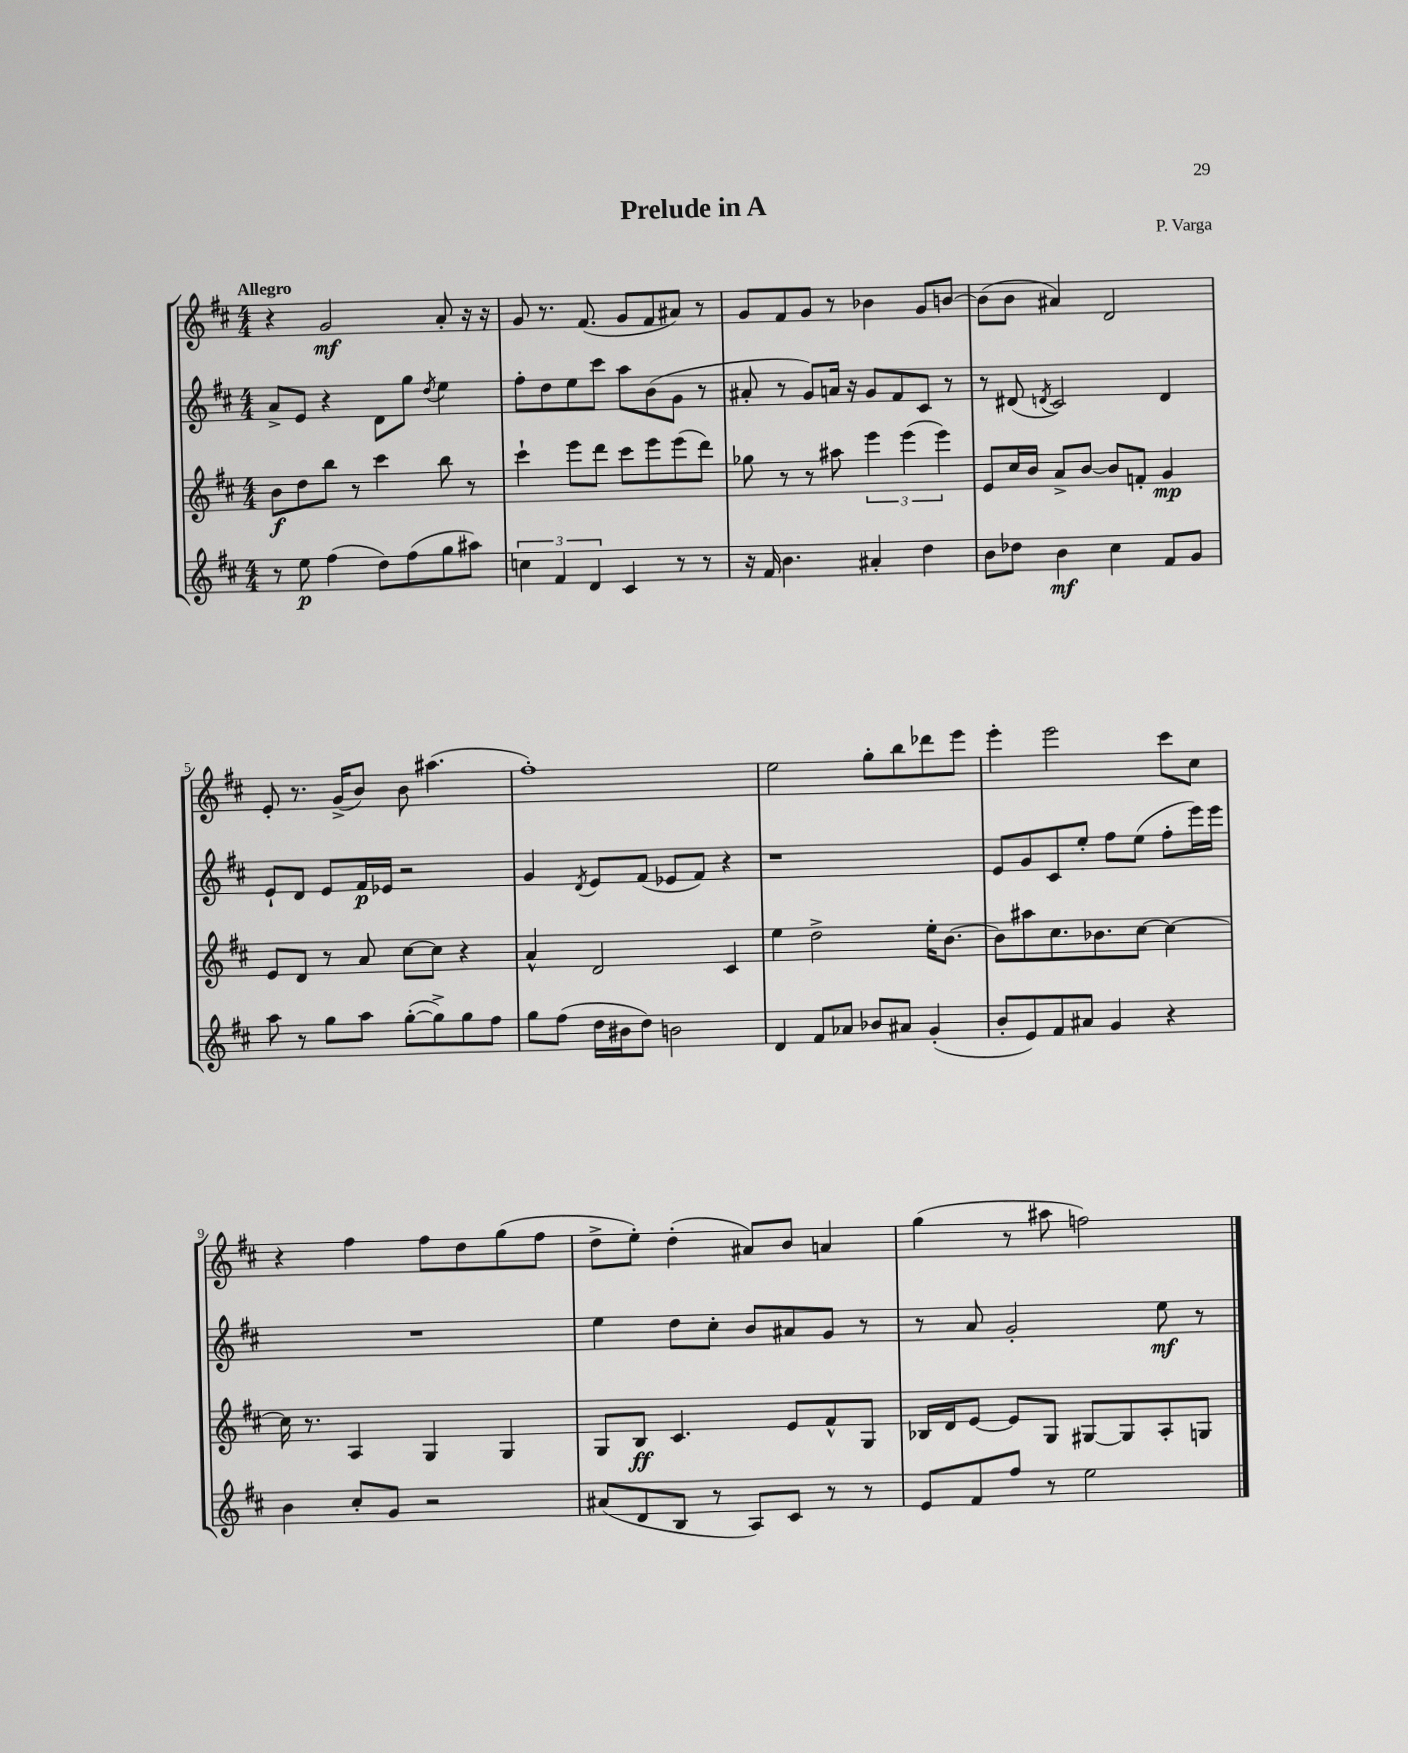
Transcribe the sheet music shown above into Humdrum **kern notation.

**kern	**kern	**kern	**kern
*staff4	*staff3	*staff2	*staff1
*clefG2	*clefG2	*clefG2	*clefG2
*k[f#c#]	*k[f#c#]	*k[f#c#]	*k[f#c#]
*M4/4	*M4/4	*M4/4	*M4/4
8r	8b\L	8a^/L	4r
8ee\	8dd\	8e/J	.
(4ff#\	8bb\J	4r	2g/
.	8r	.	.
8dd\L)	4ccc#\	8d\L	.
(8ff#\	.	8gg\J	.
.	.	8qdd/	.
8gg\	8bb\	4ee\	8a'/
8aa#\J)	8r	.	16r
.	.	.	16r
=	=	=	=
6cc\	4ccc#`\	8ff#'\L	8g/
.	.	8dd\	8.r
6f#/	.	.	.
.	8eee\L	8ee\	.
.	.	.	(8.f#/
6d/	.	.	.
.	8ddd\J	8ccc#\J	.
4c#/	8ccc#\L	8aa\L	8g/L
.	8eee\	(8b\	8f#/
8r	(8eee\	8g\J	8a#/J)
8r	8ddd\J)	8r	8r
=	=	=	=
16r	8gg-\	8a#'/	8g/L
16f#/	.	.	.
4.b\	8r	8r	8f#/
.	8r	8g/L)	8g/J
.	8aa#\	16a/Jk	8r
.	.	16r	.
4a#'/	6eee\	8g/L	4b-\
.	.	8f#/	.
.	(6eee\	.	.
4dd\	.	8c#/J	8g/L
.	6eee\)	.	.
.	.	8r	[8b/J
=	=	=	=
8b\L	8e/L	8r	(8b\]L
8dd-\J	16cc#/L	(8d#/	8b\J
.	16b/JJ	.	.
.	.	8qd/	.
4b\	8a^/L	2c#/)	4a#/)
.	[8b/J	.	.
4cc#\	8b/]L	.	2d/
.	8f'/J	.	.
8f#/L	4g/	4d/	.
8g/J	.	.	.
=	=	=	=
8aa\	8e/L	8e`/L	8e'/
8r	8d/J	8d/J	8.r
8gg\L	8r	8e/L	.
.	.	.	(16g^/LK
8aa\J	8a/	16f#/L	8b/J)
.	.	16e-/JJ	.
([8gg'\L	[8cc#\L	2r	8b\
8gg^\])	8cc#\]J	.	(4.aa#\
8gg\	4r	.	.
8ff#\J	.	.	.
=	=	=	=
8gg\L	4a^^/	4g/	1ff#')
(8ff#\J	.	.	.
.	.	8qd/	.
16dd\LL	2d/	8e/L	.
16b#\J	.	.	.
8dd\J)	.	(8f#/J	.
2b\	.	8e-/L	.
.	.	8f#/J)	.
.	4c#/	4r	.
=	=	=	=
4d/	4ee\	1r	2ee\
8f#/L	2dd^\	.	.
8a-/J	.	.	.
8b-/L	.	.	8gg'\L
8a#/J	.	.	8bb\
(4g'/	16ee'\LK	.	8ddd-\
.	[8.b\J	.	.
.	.	.	8eee\J
=	=	=	=
8b'/L	8b\]L	8e/L	4eee'\
8e/)	8aa#\	8g/	.
8f#/	8.cc#\	8c#/	2eee\
8a#/J	.	8ee'/J	.
.	8.b-\	.	.
4g/	.	8ff#\L	.
.	[8cc#\J	(8ee\J	.
4r	4cc#\_	8ff#'\L	8ccc#\L
.	.	16eee\L)	8cc#\J
.	.	16eee\JJ	.
=	=	=	=
4b\	16cc#\]	1r	4r
.	8.r	.	.
8cc#'/L	4A/	.	4ff#\
8g/J	.	.	.
2r	4G/	.	8ff#\L
.	.	.	8dd\
.	4G/	.	(8gg\
.	.	.	8ff#\J
=	=	=	=
(8a#/L	8G/L	4ee\	8dd^\L
8d/	8B/J	.	8ee'\J)
8B/J	4.c#/	8dd\L	(4dd'\
8r	.	8cc#'\J	.
8A/L)	.	8b/L	8a#/L)
8c#/J	8e/L	8a#/	8b/J
8r	8f#^^/	8g/J	4a/
8r	8G/J	8r	.
=	=	=	=
8e/L	16B-/LL	8r	(4gg\
.	16d/J	.	.
8f#/	[8e/J	8a/	.
8ff#/J	8e/]L	2g'/	8r
8r	8G/J	.	8aa#\
2ee\	[8G#/L	.	2ff\)
.	8G#/]	.	.
.	8A'/	8ee\	.
.	8G/J	8r	.
==	==	==	==
*-	*-	*-	*-
